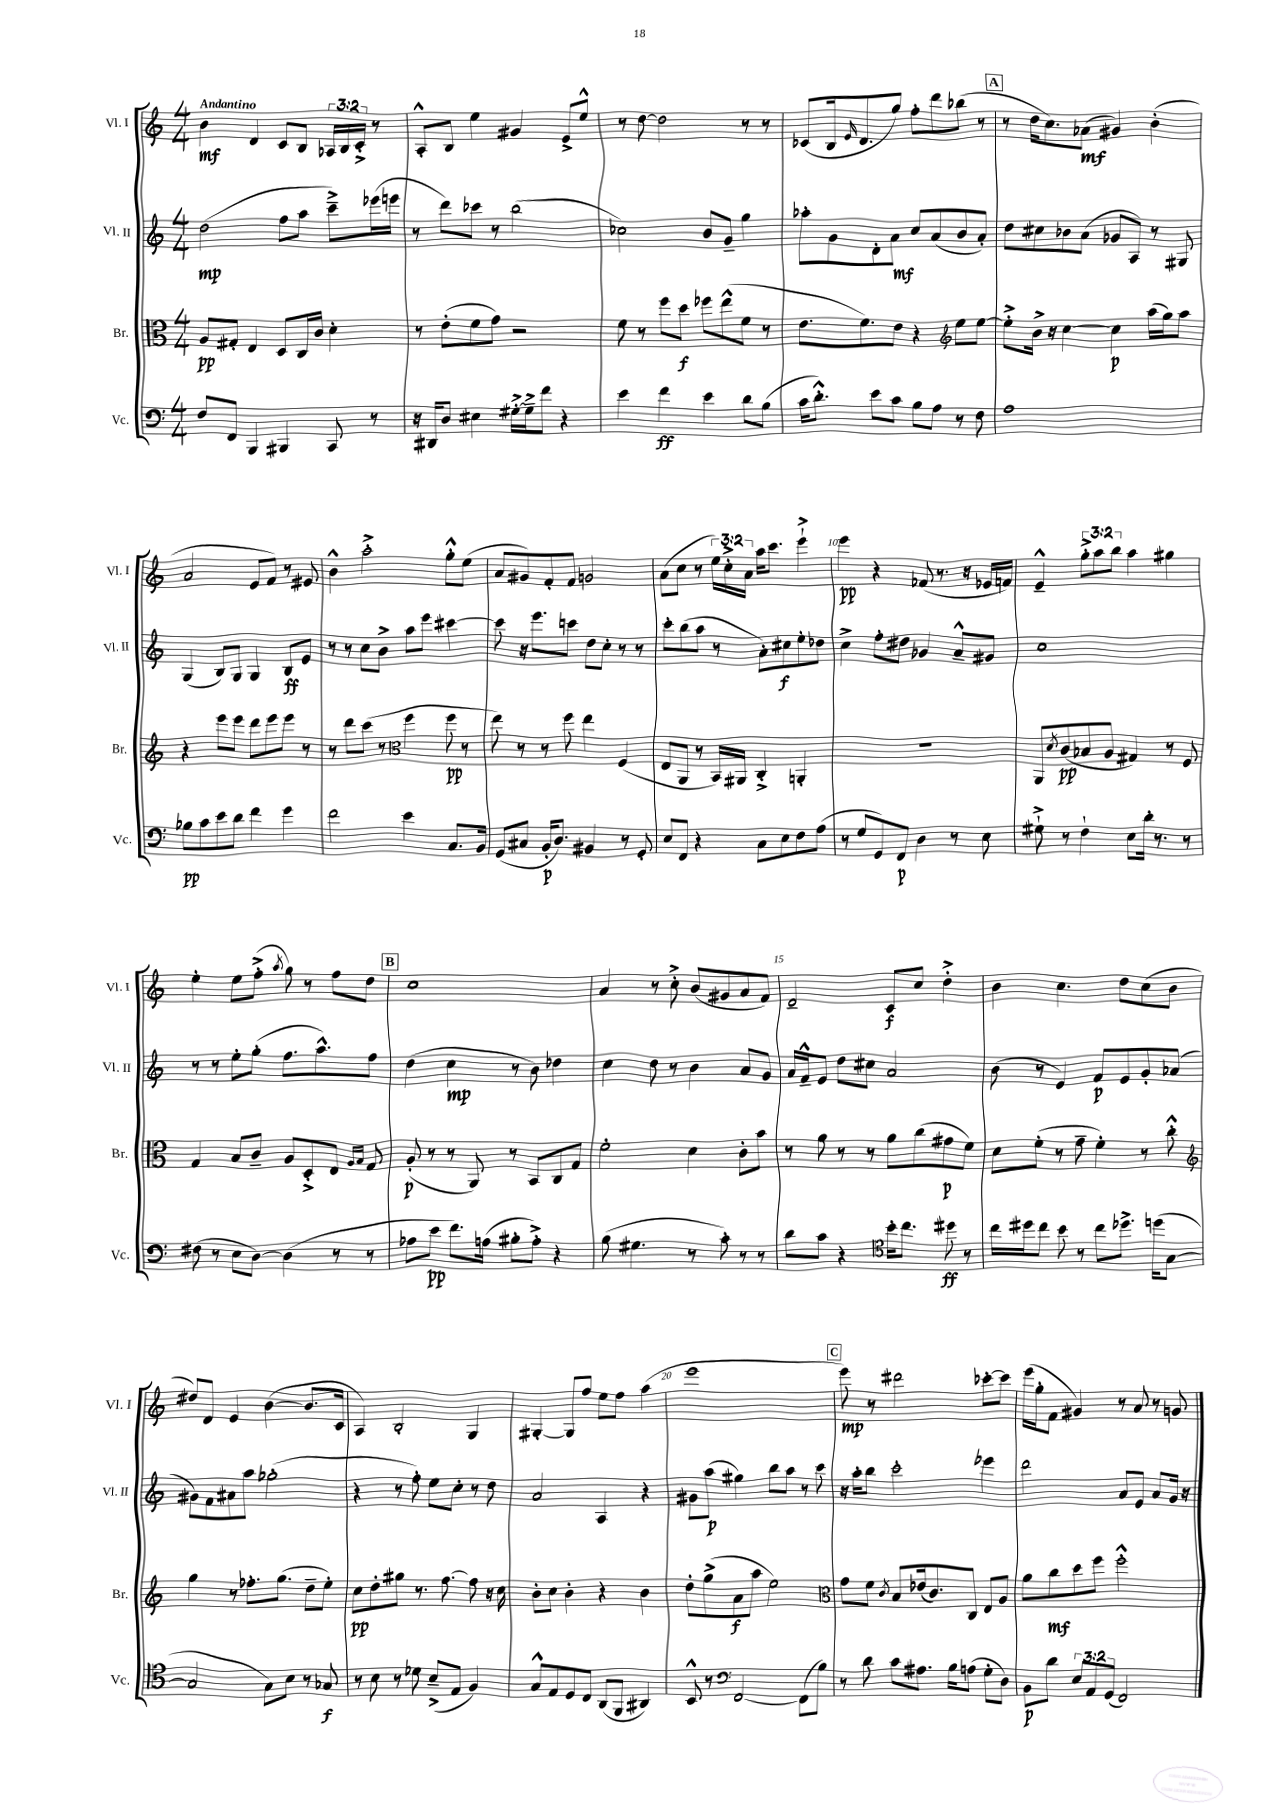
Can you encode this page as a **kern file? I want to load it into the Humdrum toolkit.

**kern	**dynam	**kern	**dynam	**kern	**dynam	**kern	**dynam
*part4	*part4	*part3	*part3	*part2	*part2	*part1	*part1
*staff4	*staff4	*staff3	*staff3	*staff2	*staff2	*staff1	*staff1
*I"Vc.	*	*I"Br.	*	*I"Vl. II	*	*I"Vl. I	*
*I'Vc.	*	*I'Br.	*	*I'Vl. II	*	*I'Vl. I	*
*clefF4	*	*clefC3	*	*clefG2	*	*clefG2	*
*k[]	*	*k[]	*	*k[]	*	*k[]	*
*M4/4	*	*M4/4	*	*M4/4	*	*M4/4	*
=1	=1	=1	=1	=1	=1	=1	=1
!	!	!	!	!	!	!LO:TX:a:B:t=Andantino	!
8F/L	.	8A/L	pp	(2dd\	mp	4b\	mf
8FF/J	.	8G#X'/J	.	.	.	.	.
4BBB/	.	4E/	.	.	.	4d/	.
4BBB#X/	.	8D/L	.	8ff\L	.	8c/L	.
.	.	16C/L	.	8aa\J	.	8B/J	.
.	.	16c/JJ	.	.	.	.	.
8CC/	.	4d'\	.	8ccc~^\L)	.	24A-X/LL	.
.	.	.	.	.	.	24B/	.
.	.	.	.	.	.	24c'^/JJ	.
8r	.	.	.	(16eee-X\L	.	8r	.
.	.	.	.	16eeen\JJ	.	.	.
=2	=2	=2	=2	=2	=2	=2	=2
16r	.	8r	.	8r	.	8A'^^/L	.
16DD#X/KL	.	.	.	.	.	.	.
8D/J	.	(8e'\L	.	8ddd\L)	.	8B/J	.
4E#X\	.	8f\	.	8ccc-X\J	.	4ee\	.
.	.	8g\J)	.	8r	.	.	.
[16G#X'^\LL	.	2r	.	(2bb\	.	4g#X/	.
16G#~^\J]	.	.	.	.	.	.	.
8f\J	.	.	.	.	.	.	.
4r	.	.	.	.	.	8e^/L	.
.	.	.	.	.	.	8ee^^/J	.
=3	=3	=3	=3	=3	=3	=3	=3
4e\	.	8f\	.	2cc-X\)	.	8r	.
.	.	8r	.	.	.	[8dd\	.
4f\	ff	8ff\L	.	.	.	2dd\]	.
.	.	8dd\J	f	.	.	.	.
4e\	.	8ff-X\L	.	8b/L	.	.	.
.	.	(8ee^^\	.	8g~/J	.	.	.
8d\L	.	8f\J	.	4gg\	.	8r	.
(8B\J	.	8r	.	.	.	8r	.
=4	=4	=4	=4	=4	=4	=4	=4
16c\KL	.	8.e\L	.	8aa-X'\L	.	(8c-X/L	.
8.d'^^\J)	.	.	.	.	.	.	.
.	.	.	.	8g\	.	16B/k	.
.	.	.	.	.	.	16qqe/	.
.	.	8.f\)	.	.	.	8.d/	.
8e\L	.	.	.	8d'\	.	.	.
8c\J	.	8e\J	.	8a\J	mf	8gg/J)	.
8B\L	.	4r	.	8cc/L	.	8ff'\L	.
8A\J	.	.	.	(8a/	.	8ddd\	.
*	*	*clefG2	*	*	*	*	*
8r	.	8ee\L	.	8b/	.	(8bb-X\J	.
8F\	.	[8ee\J	.	8a'/J)	.	8r	.
!!LO:REH:place=s1:t=A
=5	=5	=5	=5	=5	=5	=5	=5
1A	.	8ee'^\L]	.	8dd\L	.	8r	.
.	.	16b^\Jk	.	8cc#X\	.	16dd\KL	.
.	.	16r	.	.	.	8.cc\)	.
.	.	[4cc\	.	8b-X\	.	.	.
.	.	.	.	(8a\J	.	(8a-X\J	mf
.	.	4cc\]	p	8g-X/L	.	4g#X/)	.
.	.	.	.	8A/J)	.	.	.
.	.	(16aa\LL	.	8r	.	(4b'\	.
.	.	16gg\J)	.	.	.	.	.
.	.	8aa\J	.	8G#X/	.	.	.
!!LO:LB:g=z
=6	=6	=6	=6	=6	=6	=6	=6
8B-X\L	pp	4r	.	(4G/	.	2a/	.
8c\	.	.	.	.	.	.	.
8e\	.	8eee\L	.	8B/L)	.	.	.
8d\J	.	8eee\J	.	8G/J	.	.	.
4f\	.	8ddd\L	.	4G/	.	8e/L	.
.	.	8eee\	.	.	.	8f/J)	.
4g\	.	8eee\J	.	8B/L	ff	8r	.
.	.	8r	.	8e/J	.	8e#X/	.
=7	=7	=7	=7	=7	=7	=7	=7
2f\	.	8r	.	8r	.	4b^^\	.
.	.	8ddd\L	.	8r	.	.	.
.	.	(8ccc\J	.	8cc\L	.	2aa'^\	.
.	.	8r	.	8b^\J	.	.	.
*	*	*clefC3	*	*	*	*	*
4e\	.	4ff\	.	8aa\L	.	.	.
.	.	.	.	8eee\J	.	.	.
8.C/L	.	8ff\	pp	[4ccc#X\	.	8gg'^^\L	.
.	.	8r	.	.	.	(8ee\J	.
16BB/Jk	.	.	.	.	.	.	.
=8	=8	=8	=8	=8	=8	=8	=8
(8GG/L	.	8ee\)	.	8ccc#\]	.	8a/L	.
8C#X/J	.	8r	.	16r	.	8g#X/)	.
.	.	.	.	8.eee\L	.	.	.
16BB'/KL	p	8r	.	.	.	8f'/	.
8.D/J)	.	.	.	.	.	.	.
.	.	8ff\	.	8cccn\J	.	8f/J	.
4BB#X/	.	4ee\	.	8dd\L	.	2gn/	.
.	.	.	.	8cc'\J	.	.	.
8r	.	(4F/	.	8r	.	.	.
8GG'/	.	.	.	8r	.	.	.
=9	=9	=9	=9	=9	=9	=9	=9
8E/L	.	8E/L	.	8ccc'\L	.	(8a\L	.
8FF/J	.	8AA/J	.	(8bb\	.	8cc\J	.
4r	.	8r	.	8aa\J	.	8r	.
.	.	16BB/LL)	.	8r	.	24ee\LL)	.
.	.	.	.	.	.	24cc'^\	.
.	.	16AA#X/JJ	.	.	.	.	.
.	.	.	.	.	.	24a\JJ	.
8C\L	.	4C'^/	.	8a'\L)	.	16aa\KL	.
.	.	.	.	.	.	8.ccc\J	.
8E\	.	.	.	8cc#X\	f	.	.
8F\	.	4AAn'/	.	8ee'\	.	4eee`^\	.
(8A\J	.	.	.	8dd-X\J	.	.	.
=10	=10	=10	=10	=10	=10	=10	=10
8r	.	1r	.	4cc^\	.	4eee\	pp
8G/L	.	.	.	.	.	.	.
8GG/)	.	.	.	8ff'\L	.	4r	.
8FF/J	p	.	.	8dd#X\J	.	.	.
4D\	.	.	.	4g-X/	.	(8f-X/	.
.	.	.	.	.	.	8.r	.
8r	.	.	.	8a~^^/L	.	.	.
.	.	.	.	.	.	16r	.
8E\	.	.	.	8g#X/J	.	16e-X/LL	.
.	.	.	.	.	.	16fn/JJ)	.
=11	=11	=11	=11	=11	=11	=11	=11
8G#X`^\	.	8AA/L	.	1cc	.	4e~^^/	.
.	.	8qd/	.	.	.	.	.
8r	.	(8c/	pp	.	.	.	.
4F`\	.	8B-X/	.	.	.	12gg'^\L	.
.	.	.	.	.	.	12aa\	.
.	.	8A/J	.	.	.	.	.
.	.	.	.	.	.	12bb\J	.
8E\L	.	4G#X/)	.	.	.	4aa\	.
16d'\Jk	.	.	.	.	.	.	.
8.r	.	.	.	.	.	.	.
.	.	8r	.	.	.	4gg#X\	.
8r	.	8F/	.	.	.	.	.
!!LO:LB:g=z
=12	=12	=12	=12	=12	=12	=12	=12
(8F#X\	.	4G/	.	8r	.	4ee'\	.
8r	.	.	.	8r	.	.	.
8E\L	.	8B/L	.	8ee'\L	.	8ee\L	.
[8D\J)	.	8c~/J	.	(8gg'\J	.	(8ff'^\J	.
.	.	.	.	.	.	8qaa/	.
(4D\]	.	8A/L	.	8.ff\L	.	8gg\)	.
.	.	8D'^/	.	.	.	8r	.
.	.	.	.	8.aa^^\)	.	.	.
8r	.	8E/J	.	.	.	8ff\L	.
.	.	16qqA/LL	.	.	.	.	.
.	.	16qqB/JJ	.	.	.	.	.
8r	.	8G/	.	8ff\J	.	8dd\J	.
!!LO:REH:place=s1:t=B
=13	=13	=13	=13	=13	=13	=13	=13
8A-X\L	.	(8A'/	p	(4dd\	.	1cc	.
8e\J	pp	8r	.	.	.	.	.
8.f\L)	.	8r	.	4cc\	mp	.	.
.	.	8AA/)	.	.	.	.	.
(16An\Jk	.	.	.	.	.	.	.
8B#X'\L	.	8r	.	8r	.	.	.
8A'^\J)	.	8BB/L	.	8b\)	.	.	.
4r	.	8C/	.	4dd-X\	.	.	.
.	.	8G/J	.	.	.	.	.
=14	=14	=14	=14	=14	=14	=14	=14
(8B\	.	2f'\	.	4cc\	.	4a/	.
4.G#X\	.	.	.	.	.	.	.
.	.	.	.	8dd\	.	8r	.
.	.	.	.	8r	.	8cc'^\	.
8r	.	4d\	.	4b\	.	(8b/L	.
8c'\)	.	.	.	.	.	8g#X/	.
8r	.	8c'\L	.	8a/L	.	8a/	.
8r	.	8b\J	.	8g/J	.	8f/J)	.
=15	=15	=15	=15	=15	=15	=15	=15
8d\L	.	8r	.	16a/LL	.	2d~/	.
.	.	.	.	16f~^^/J	.	.	.
8c\J	.	8a\	.	8e/J	.	.	.
4r	.	8r	.	8dd\L	.	.	.
.	.	8r	.	8cc#X\J	.	.	.
*clefC4	*	*	*	*	*	*	*
16b'\KL	.	8a\L	.	2a/	.	8c/L	f
8.cc\J	.	.	.	.	.	.	.
.	.	(8cc\	.	.	.	8cc/J	.
8dd#X\	ff	8g#X\	p	.	.	4dd'^\	.
8r	.	8f\J)	.	.	.	.	.
=16	=16	=16	=16	=16	=16	=16	=16
16cc\LL	.	8d\L	.	(8b\	.	4b\	.
16dd#X\J	.	.	.	.	.	.	.
8cc\J	.	(8f'\J	.	8r	.	.	.
8b\	.	8r	.	4e/)	.	4.cc\	.
8r	.	8g~\	.	.	.	.	.
8cc\L	.	4f'\)	.	8f/L	p	.	.
8.dd-X^\J	.	.	.	8e/	.	8dd\L	.
.	.	8r	.	8g'/	.	(8cc\	.
(16ddn\KL	.	.	.	.	.	.	.
[8G\J	.	8cc'^^\	.	(8a-X/J	.	8b\J	.
!!LO:LB:g=z
=17	=17	=17	=17	=17	=17	=17	=17
*	*	*clefG2	*	*	*	*	*
2G/]	.	4gg\	.	8g#X\L)	.	8dd#X/L)	.
.	.	.	.	8f\	.	8d/J	.
.	.	8r	.	8a#X\	.	4e/	.
.	.	8.ff-X'\L	.	8aa\J	.	.	.
8G\L)	.	.	.	(2gg-X'\	.	([4b\	.
.	.	(8.gg\J	.	.	.	.	.
8B\J	.	.	.	.	.	.	.
8r	.	8dd~\L	.	.	.	8.b/L]	.
8G-X/	f	8ee'\J)	.	.	.	.	.
.	.	.	.	.	.	16c/Jk	.
=18	=18	=18	=18	=18	=18	=18	=18
8r	.	8cc\L	pp	4r	.	4A/)	.
8B\	.	8dd'\	.	.	.	.	.
8r	.	8gg#X\J	.	8r	.	2B'/	.
8d-X\	.	8.r	.	8ff'\)	.	.	.
(8B~^/L	.	.	.	8ee\L	.	.	.
.	.	[8.ff\	.	.	.	.	.
8E/J	.	.	.	8cc'\J	.	.	.
4F/)	.	8ff\]	.	8r	.	4G/	.
.	.	16r	.	8dd\	.	.	.
.	.	16cc\	.	.	.	.	.
=19	=19	=19	=19	=19	=19	=19	=19
8G^^/L	.	8b'\L	.	2a/	.	[4G#X'/	.
8E/	.	8cc\J	.	.	.	.	.
8D/	.	4b'\	.	.	.	8G#/L]	.
8C/J	.	.	.	.	.	8ff/J	.
(8AA/L	.	4r	.	4A/	.	8ee\L	.
8FF/J	.	.	.	.	.	8ff\J	.
4AA#X/)	.	4b\	.	4r	.	(4aa\	.
=20	=20	=20	=20	=20	=20	=20	=20
8BB^^/	.	8dd'\L	.	8g#X\L	.	1eee	.
8r	.	(8gg^\	.	(8aa\J	p	.	.
*clefF4	*	*	*	*	*	*	*
[2FF/	.	8a\	f	4gg#X\)	.	.	.
.	.	8aa\J	.	.	.	.	.
.	.	2ee\)	.	8bb\L	.	.	.
.	.	.	.	8aa\J	.	.	.
(8FF\L]	.	.	.	8r	.	.	.
8B\J)	.	.	.	8ccc\	.	.	.
!!LO:REH:place=s1:t=C
=21	=21	=21	=21	=21	=21	=21	=21
*	*	*clefC3	*	*	*	*	*
8r	.	8g\L	.	16r	.	8eee\)	mp
.	.	.	.	16aa'\KL	.	.	.
8d\	.	8f\J	.	8bb\J	.	8r	.
.	.	8qc/	.	.	.	.	.
8c\L	.	8B/L	.	2ccc'\	.	2ddd#X\	.
8.A#X\J	.	(16e-X/k	.	.	.	.	.
.	.	8.c/)	.	.	.	.	.
16B\KL	.	.	.	.	.	.	.
(8An\J	.	8C/J	.	.	.	.	.
8G'\L	.	8E/L	.	4eee-X\	.	[8ccc-X'\L	.
8D\J)	.	8A/J	.	.	.	8ccc-\J]	.
=22	=22	=22	=22	=22	=22	=22	=22
8BB\L	p	8a\L	.	2ddd\	.	(16eee\LL	.
.	.	.	.	.	.	16gg'\J	.
8d\J	.	8cc\	mf	.	.	8f\J	.
12E/L	.	8dd\	.	.	.	4g#X/)	.
12AA/	.	.	.	.	.	.	.
.	.	8ff\J	.	.	.	.	.
(12GG/J	.	.	.	.	.	.	.
2FF/)	.	2ff'^^\	.	8a/L	.	8r	.
.	.	.	.	8e/J	.	8a/	.
.	.	.	.	8a/L	.	8r	.
.	.	.	.	16g/Jk	.	8gn/	.
.	.	.	.	16r	.	.	.
==	==	==	==	==	==	==	==
*-	*-	*-	*-	*-	*-	*-	*-
